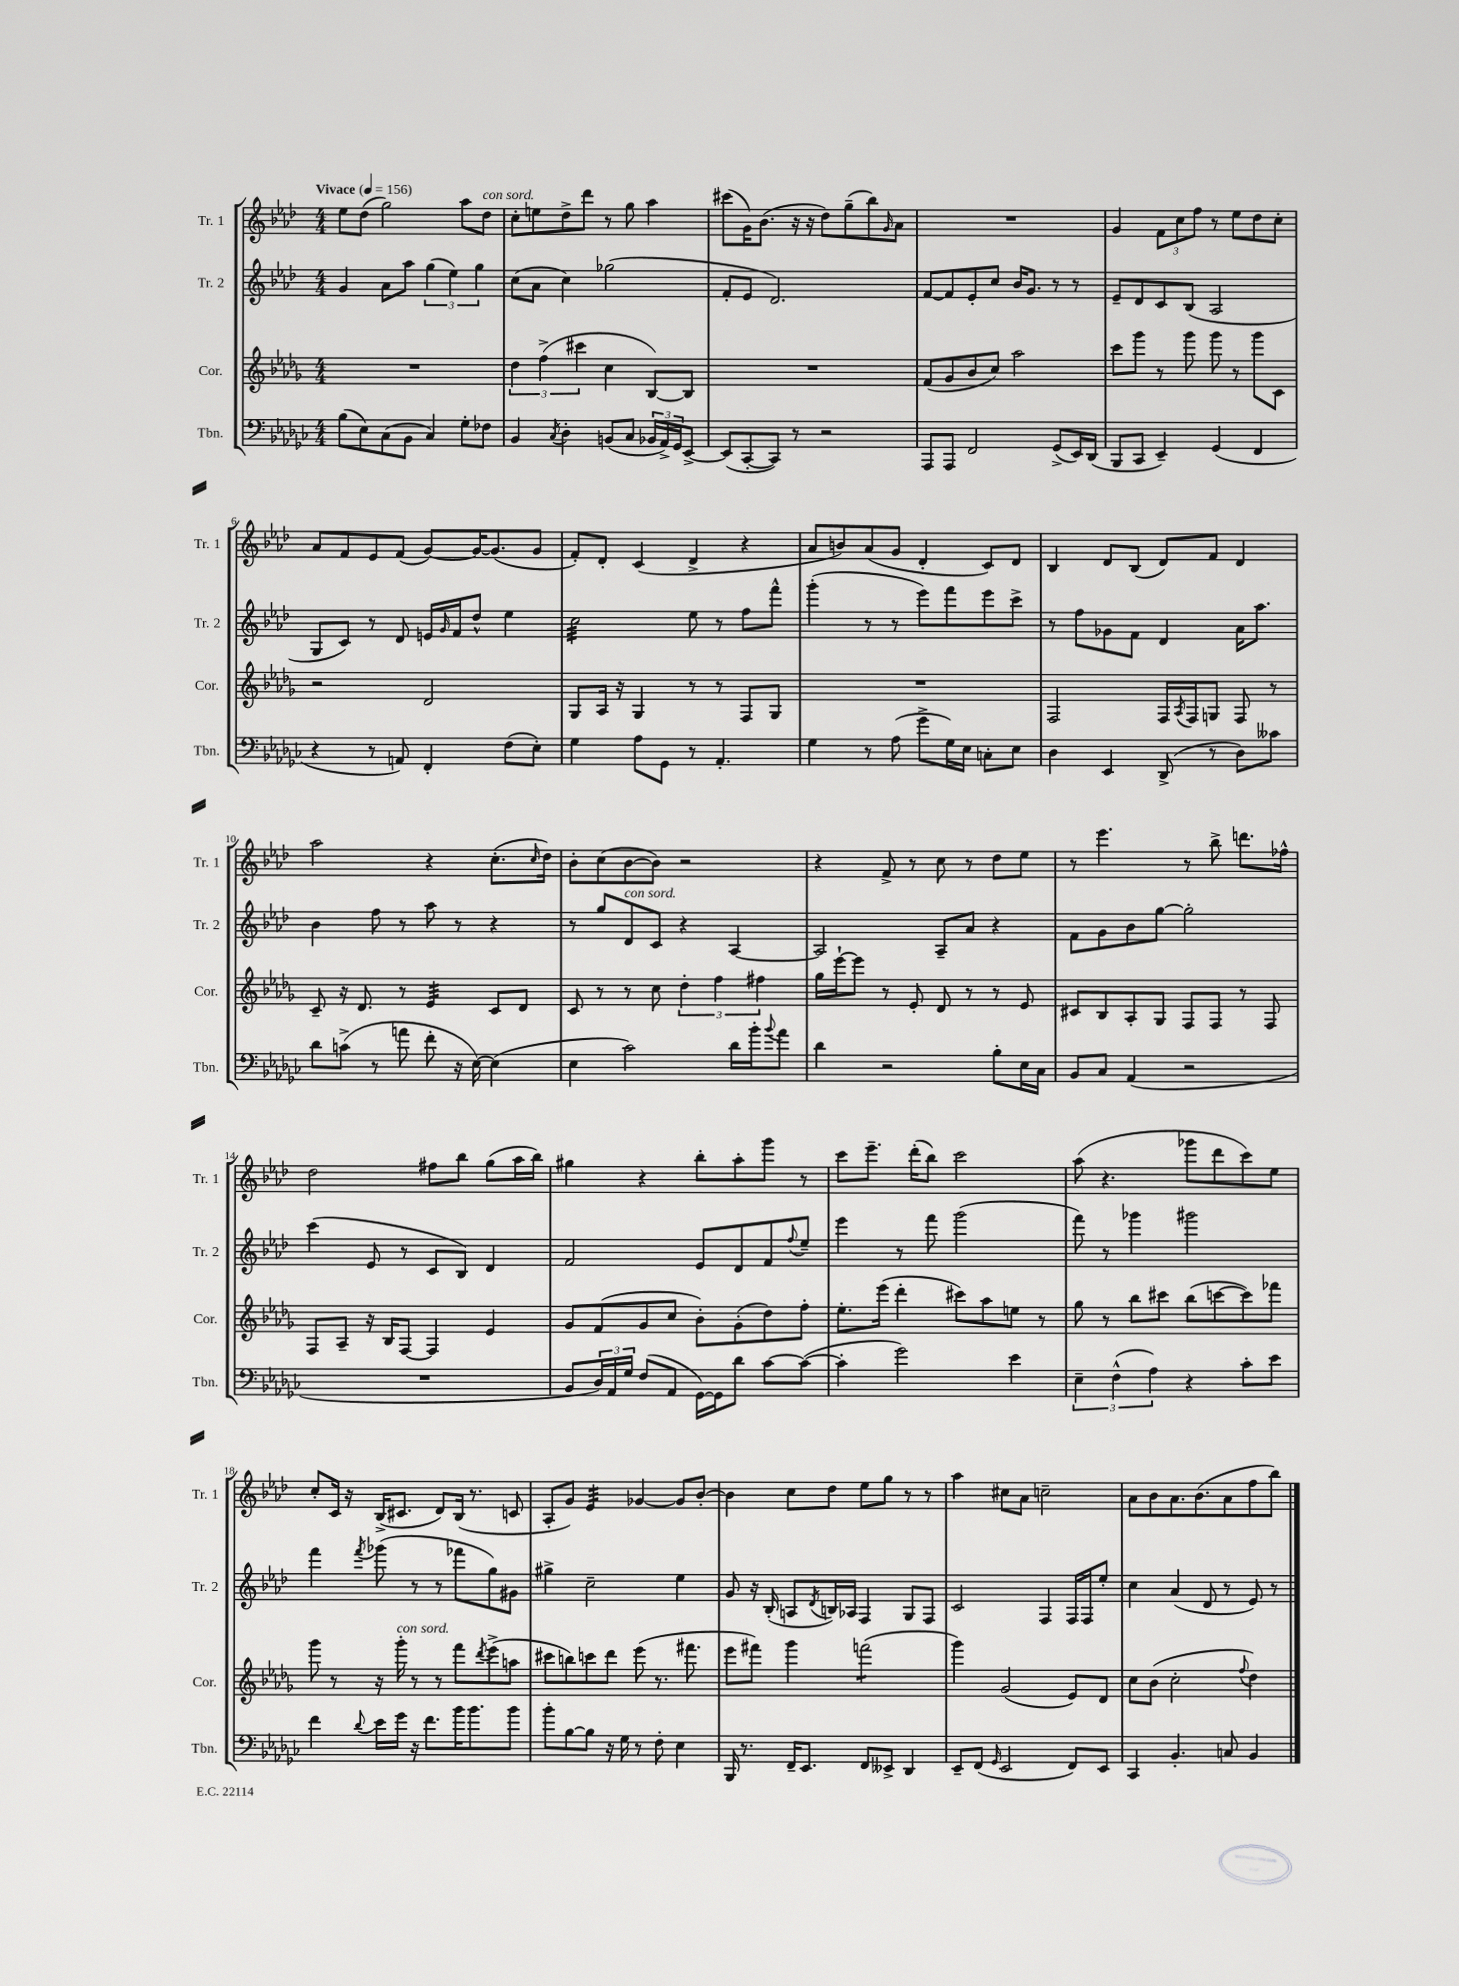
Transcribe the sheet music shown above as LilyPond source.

<<
\new StaffGroup <<
\new Staff = "s0" \with { instrumentName = "Tr. 1" shortInstrumentName = "Tr. 1" } {
    \clef treble \key aes \major \numericTimeSignature \time 4/4 \tempo "Vivace" 4 = 156
    ees''8 des''8( g''2) aes''8 des''8^\markup { \italic "con sord." } |
    c''8-. e''8 des''8-> des'''8 r8 g''8 aes''4 |
    cis'''8( g'16) bes'8.( r16 r16 des''8) g''8--( bes''8) \grace { g'16 } aes'8 |
    R1 |
    g'4 \tuplet 3/2 { f'8 c''8 f''8 } r8 ees''8 des''8 c''8-. |
    aes'8 f'8 ees'8 f'8( g'8~) g'16~ g'8.( g'8 |
    f'8-.) des'8-. c'4( des'4-> r4 |
    aes'8 b'8) aes'8( g'8 des'4-. c'8) des'8 |
    bes4 des'8 bes8( des'8) f'8 des'4 |
    aes''2 r4 c''8.-.( \grace { c''16 } des''16) |
    bes'8-. c''8( bes'8~ bes'8) r2 |
    r4 f'8-> r8 c''8 r8 des''8 ees''8 |
    r8 ees'''4. r8 bes''8-> d'''8. fes''16-^ |
    des''2 fis''8 bes''8 g''8( aes''16 bes''16) |
    gis''4 r4 bes''8-. aes''8-. g'''8 r8 |
    c'''8 ees'''8.-- des'''16-.( bes''8) c'''2 |
    aes''8( r4. ges'''8 des'''8 c'''8) ees''8 |
    c''8-. c'16 r16 bes16->( cis'8. des'8) bes16( r8. c'8 |
    aes8-. g'8) ees'4:32 ges'4~ ges'8 bes'8~-. |
    bes'4 c''8 des''8 ees''8 g''8 r8 r8 |
    aes''4 cis''8 aes'8 c''2-- |
    aes'8 bes'8 aes'8. bes'8.( aes'8 f''8 bes''8) \bar "|." |
}
\new Staff = "s1" \with { instrumentName = "Tr. 2" shortInstrumentName = "Tr. 2" } {
    \clef treble \key aes \major \numericTimeSignature \time 4/4
    g'4 aes'8 aes''8 \tuplet 3/2 { g''4( ees''4) g''4 } |
    c''8( aes'8 c''4) ges''2( |
    f'8-. ees'8 des'2.) |
    f'8~ f'8 ees'8-. c''8 bes'16 g'8. r8 r8 |
    ees'8-- des'8 c'8 bes8( aes2 |
    g8 c'8) r8 des'8 e'16 \grace { g'16 } f'16 des''8-^ ees''4 |
    c''2:32 ees''8 r8 f''8 f'''8-^ |
    g'''4-.( r8 r8 ees'''8) f'''8 ees'''8 c'''8-> |
    r8 f''8 ges'8 f'8 des'4 aes'16 aes''8. |
    bes'4 f''8 r8 aes''8 r8 r4 |
    r8 g''8 des'8^\markup { \italic "con sord." } c'8 r4 aes4~ |
    aes2 aes8-- aes'8 r4 |
    f'8 g'8 bes'8 g''8~ g''2-. |
    c'''4( ees'8 r8 c'8 bes8) des'4 |
    f'2 ees'8 des'8 f'8 \appoggiatura { f''8 } ees''8-- |
    ees'''4 r8 f'''8 g'''2( |
    f'''8) r8 ges'''4 gis'''2 |
    f'''4 \acciaccatura { f'''8 } ges'''8( r8 r8 fes'''8 g''8) gis'8 |
    gis''4-> c''2-- ees''4 |
    g'8 r16 bes16-.( a8 \acciaccatura { des'8 } b16) aes16 f4 g8 f8 |
    c'2 f4 f16 f16 ees''8-. |
    c''4 aes'4( des'8 r8 ees'8) r8 \bar "|." |
}
\new Staff = "s2" \with { instrumentName = "Cor." shortInstrumentName = "Cor." } {
    \clef treble \key des \major \numericTimeSignature \time 4/4
    R1 |
    \tuplet 3/2 { des''4 f''4->( cis'''4 } c''4 bes8~) bes8 |
    R1 |
    f'8( ges'8 bes'8 c''8) aes''2 |
    c'''8 ges'''8 r8 ges'''8 ges'''8 r8 ges'''8 c'8 |
    r2 des'2 |
    ges8 aes16 r16 ges4 r8 r8 f8 ges8 |
    R1 |
    f2 f16 \acciaccatura { aes8 } f16 g8 f8 r8 |
    c'8-- r16 des'8. r8 ees'4:32 c'8 des'8 |
    c'8 r8 r8 c''8 \tuplet 3/2 { des''4-. f''4 fis''4 } |
    ges''16 ees'''16~-! ees'''8 r8 ees'8-. des'8 r8 r8 ees'8 |
    cis'8 bes8 aes8-. ges8 f8 f8 r8 f8 |
    f8 aes8-- r16 bes16 f8~ f4 ees'4 |
    ges'8 f'8( ges'8 c''8 bes'8-.) ges'8-.( des''8) f''8-. |
    ees''8.-. ees'''16( des'''4-. cis'''8) aes''8 e''8 r8 |
    ges''8 r8 bes''8 cis'''8 bes''8( c'''8~ c'''8) fes'''8 |
    ges'''8 r8 r16 ges'''16-.^\markup { \italic "con sord." } r8 r8 f'''8 \acciaccatura { des'''8 } ees'''8->( a''8 |
    cis'''8 b''8) c'''8 des'''8 ees'''8( r8. fis'''8. |
    ees'''8 fis'''8) ges'''4 f'''2:8( |
    ges'''4) ges'2( ees'8) des'8 |
    c''8 bes'8( c''2-. \appoggiatura { f''8 } des''4) \bar "|." |
}
\new Staff = "s3" \with { instrumentName = "Tbn." shortInstrumentName = "Tbn." } {
    \clef bass \key ges \major \numericTimeSignature \time 4/4
    bes8( ees8) ces8( bes,8 ces4) ges8-. fes8 |
    bes,4 \acciaccatura { ces8 } des4-. b,8( ces8 \tuplet 3/2 { bes,16 aes,16->) ges,16 } ees,8~-> |
    ees,8( ces,8~-. ces,8) r8 r2 |
    aes,,8 aes,,8 f,2 ges,8->( ees,16) des,16( |
    bes,,8 ces,8 ees,4--) ges,4( f,4 |
    r4 r8 a,8) f,4-. f8( ees8-.) |
    ges4 aes8 ges,8 r8 aes,4.-. |
    ges4 r8 aes8( ges'8-> ges16) ees16 c8-. ees8 |
    des4 ees,4 des,8->( r8 des8) ceses'8 |
    des'8 c'8->( r8 a'8 f'8-. r16 ees16~) ees4( |
    ees4 ces'2) des'16 bes'16-. \appoggiatura { bes'8 } aes'8 |
    des'4 r2 bes8-. ees16 ces16 |
    bes,8 ces8 aes,4( r2 |
    R1 |
    bes,8 \tuplet 3/2 { des16) aes,16 ges16 } f8( aes,8 ges,16~) ges,16 des'8 ces'8~ ces'8~( |
    ces'4-. ges'2) ees'4 |
    \tuplet 3/2 { ees4-- f4-^( aes4) } r4 ces'8-. ees'8 |
    f'4 \appoggiatura { des'8 } ees'16 ges'16 r16 f'8. bes'16 bes'8. bes'8 |
    bes'8-. bes8~ bes8 r16 ges16 r8 f8-. ees4 |
    bes,,16 r8. f,16-- ees,8. f,8 eeses,8-> des,4 |
    ees,8-- f,8( \grace { ges,16 } ees,2 f,8) ees,8 |
    ces,4 bes,4.-. c8 bes,4 \bar "|." |
}
>>
>>
